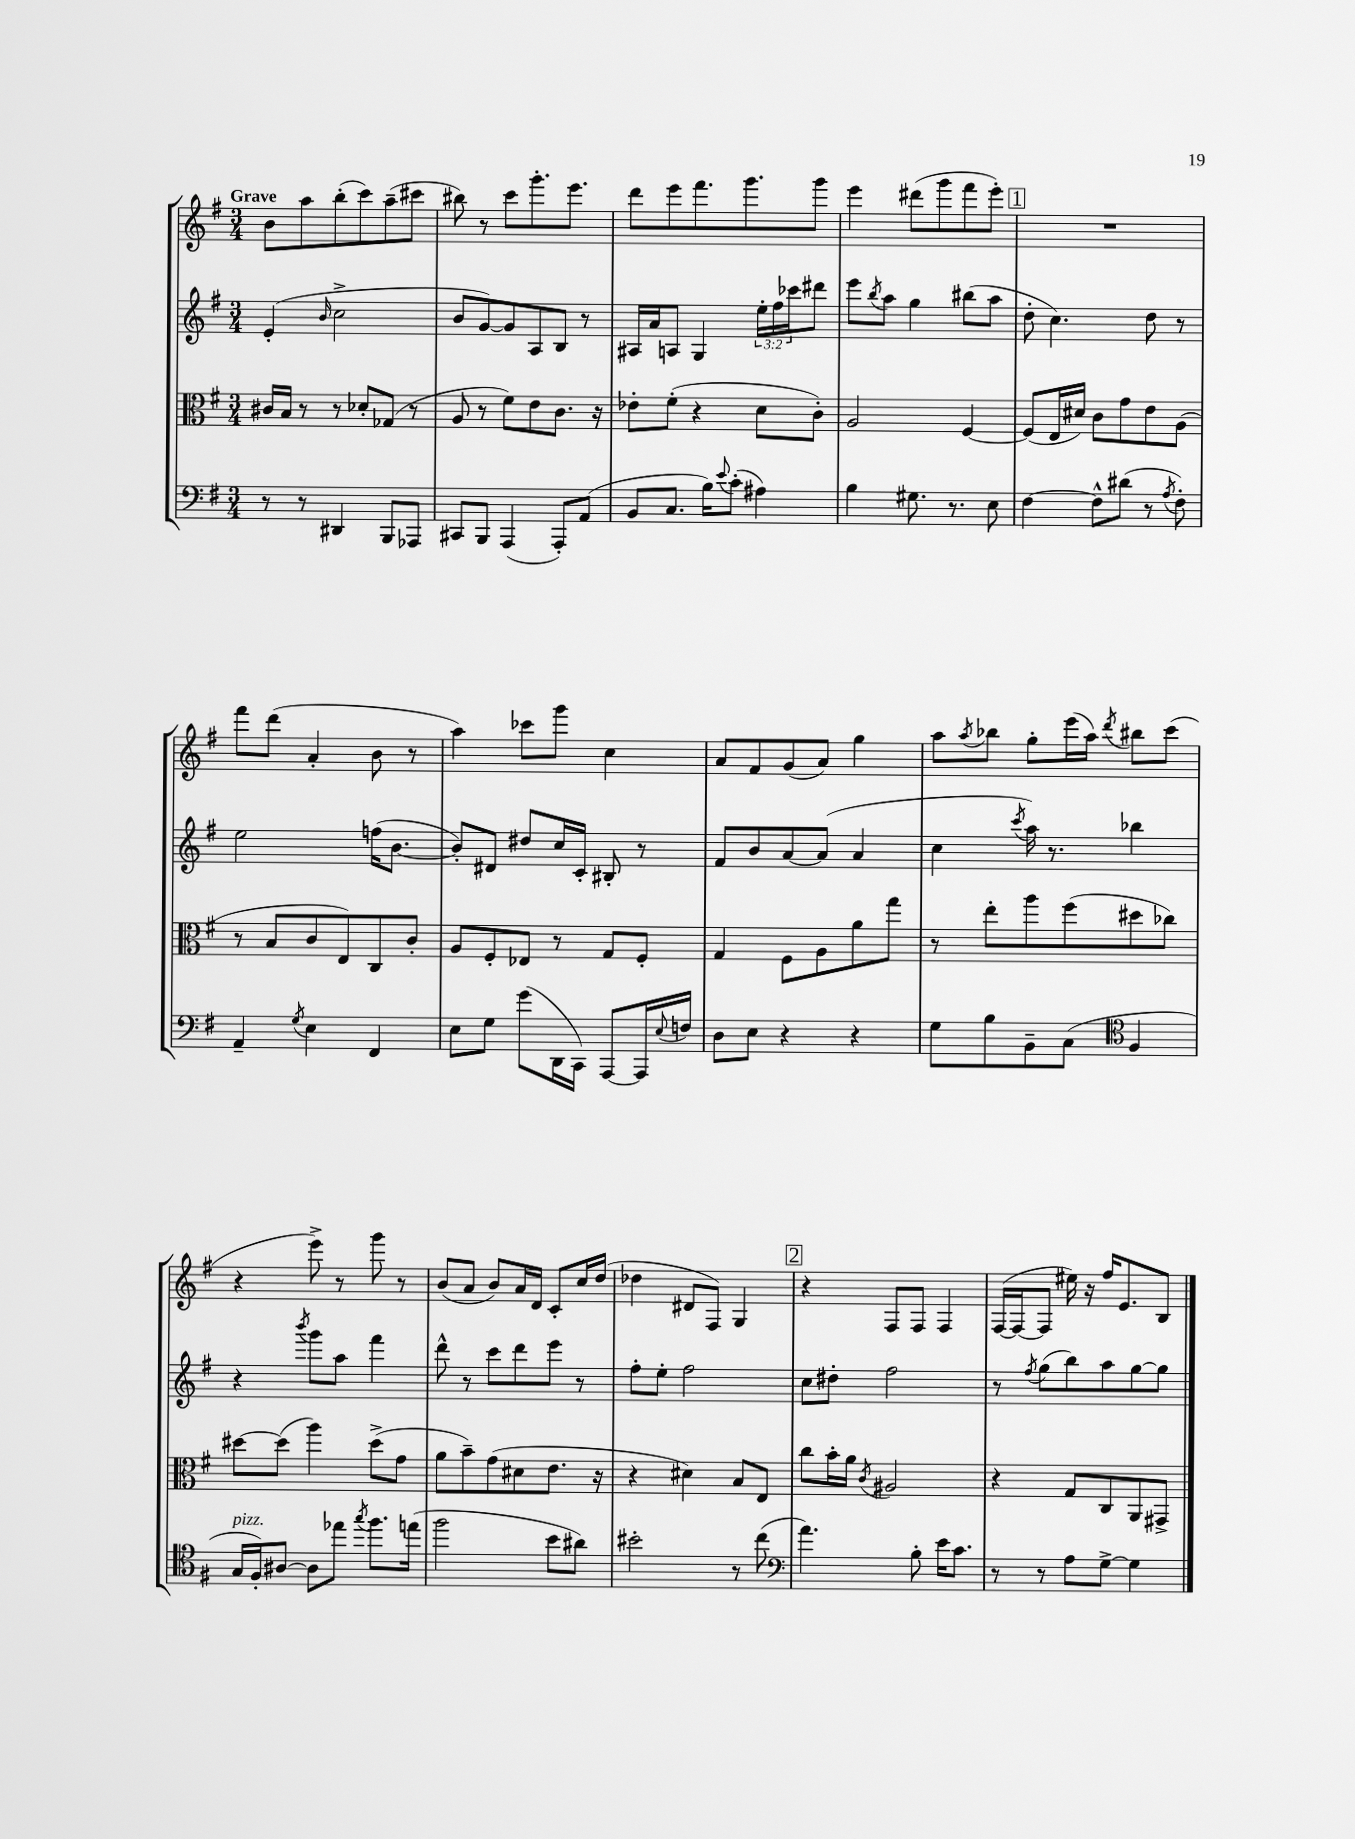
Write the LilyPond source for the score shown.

<<
\new StaffGroup <<
\new Staff = "s0" {
    \clef treble \key g \major \numericTimeSignature \time 3/4 \tempo "Grave"
    b'8 a''8 b''8-.( c'''8) a''8--( cis'''8 |
    bis''8) r8 c'''8 g'''8.-. e'''8. |
    d'''8 e'''8 fis'''8. g'''8. g'''8 |
    e'''4 dis'''8( g'''8 fis'''8 e'''8-.) |
    \mark \markup { \box "1" } R2. |
    fis'''8 d'''8( a'4-. b'8 r8 |
    a''4) ces'''8 g'''8 c''4 |
    a'8 fis'8 g'8( a'8) g''4 |
    a''8 \acciaccatura { a''8 } bes''8 g''8-. e'''16( a''16) \acciaccatura { d'''8 } bis''8 c'''8( |
    r4 e'''8->) r8 g'''8 r8 |
    b'8( a'8 b'8) a'16 d'16 c'8-. c''16 d''16( |
    des''4 dis'8 fis8) g4 |
    \mark \markup { \box "2" } r4 fis8 fis8 fis4 |
    fis16~( fis16~ fis8 eis''16) r16 fis''16 e'8. b8 \bar "|." |
}
\new Staff = "s1" {
    \clef treble \key g \major \numericTimeSignature \time 3/4 \override Staff.TupletNumber.text = #tuplet-number::calc-fraction-text
    e'4-.( \grace { b'16 } c''2-> |
    b'8 g'8~) g'8 a8 b8 r8 |
    ais16 a'16 a8 g4 \tuplet 3/2 { e''16-. fis''16 ces'''16 } dis'''8 |
    e'''8 \acciaccatura { b''8 } a''8 g''4 bis''8( a''8 |
    \mark \markup { \box "1" } d''8-. c''4.) d''8 r8 |
    e''2 f''16( b'8.~ |
    b'8-.) dis'8 dis''8 c''16 c'16-. bis8-. r8 |
    fis'8 b'8 a'8~ a'8( a'4 |
    c''4 \acciaccatura { c'''8 } a''16) r8. bes''4 |
    r4 \acciaccatura { b'''8 } g'''8 a''8 fis'''4 |
    d'''8-^ r8 c'''8 d'''8 e'''8 r8 |
    fis''8-. e''8-. fis''2 |
    \mark \markup { \box "2" } c''8 dis''8-. fis''2 |
    r8 \acciaccatura { fis''8 } g''8( b''8) a''8 g''8~ g''8 \bar "|." |
}
\new Staff = "s2" {
    \clef alto \key g \major \numericTimeSignature \time 3/4
    cis'16 b16 r8 r8 des'8-. ges8( r8 |
    a8 r8 fis'8) e'8 c'8. r16 |
    ees'8-. fis'8-.( r4 d'8 c'8-.) |
    a2 fis4~ |
    \mark \markup { \box "1" } fis8( e16 dis'16) c'8 g'8 e'8 a8( |
    r8 b8 c'8 e8) c8 c'8-. |
    a8 fis8-. ees8 r8 g8 fis8-. |
    g4 fis8 a8 a'8 g''8 |
    r8 e''8-. a''8 fis''8( dis''8 ces''8) |
    dis''8~ dis''8( a''4) dis''8->( g'8 |
    a'8 b'8--) g'8( dis'8 e'8. r16 |
    r4 dis'4) b8 e8 |
    \mark \markup { \box "2" } c''8 b'16-. a'16 \acciaccatura { c'8 } ais2 |
    r4 g8 c8 a,8 gis,8-> \bar "|." |
}
\new Staff = "s3" {
    \clef bass \key g \major \numericTimeSignature \time 3/4
    r8 r8 dis,4 b,,8 aes,,8 |
    cis,8 b,,8 a,,4( a,,8-.) a,8( |
    b,8 c8. b16) \appoggiatura { e'8 } c'8-.( ais4) |
    b4 gis8. r8. e8 |
    \mark \markup { \box "1" } fis4~ fis8-^ dis'8( r8 \acciaccatura { a8 } fis8-.) |
    a,4-- \acciaccatura { g8 } e4 fis,4 |
    e8 g8 g'8( d,16 c,16) a,,8~ a,,16 \appoggiatura { e8 } f16 |
    d8 e8 r4 r4 |
    g8 b8 b,8-- c8( \clef tenor fis4 |
    g16^\markup { \italic "pizz." } fis16-.) ais8~ ais8 ees''8 \acciaccatura { g''8 } fis''8. e''16( |
    fis''2 b'8 ais'8) |
    bis'2-. r8 c''8( |
    \mark \markup { \box "2" } \clef bass a'4.) b8-. e'16 c'8. |
    r8 r8 a8 g8~-> g4 \bar "|." |
}
>>
>>
\layout { \context { \Score \remove "Bar_number_engraver" } }
